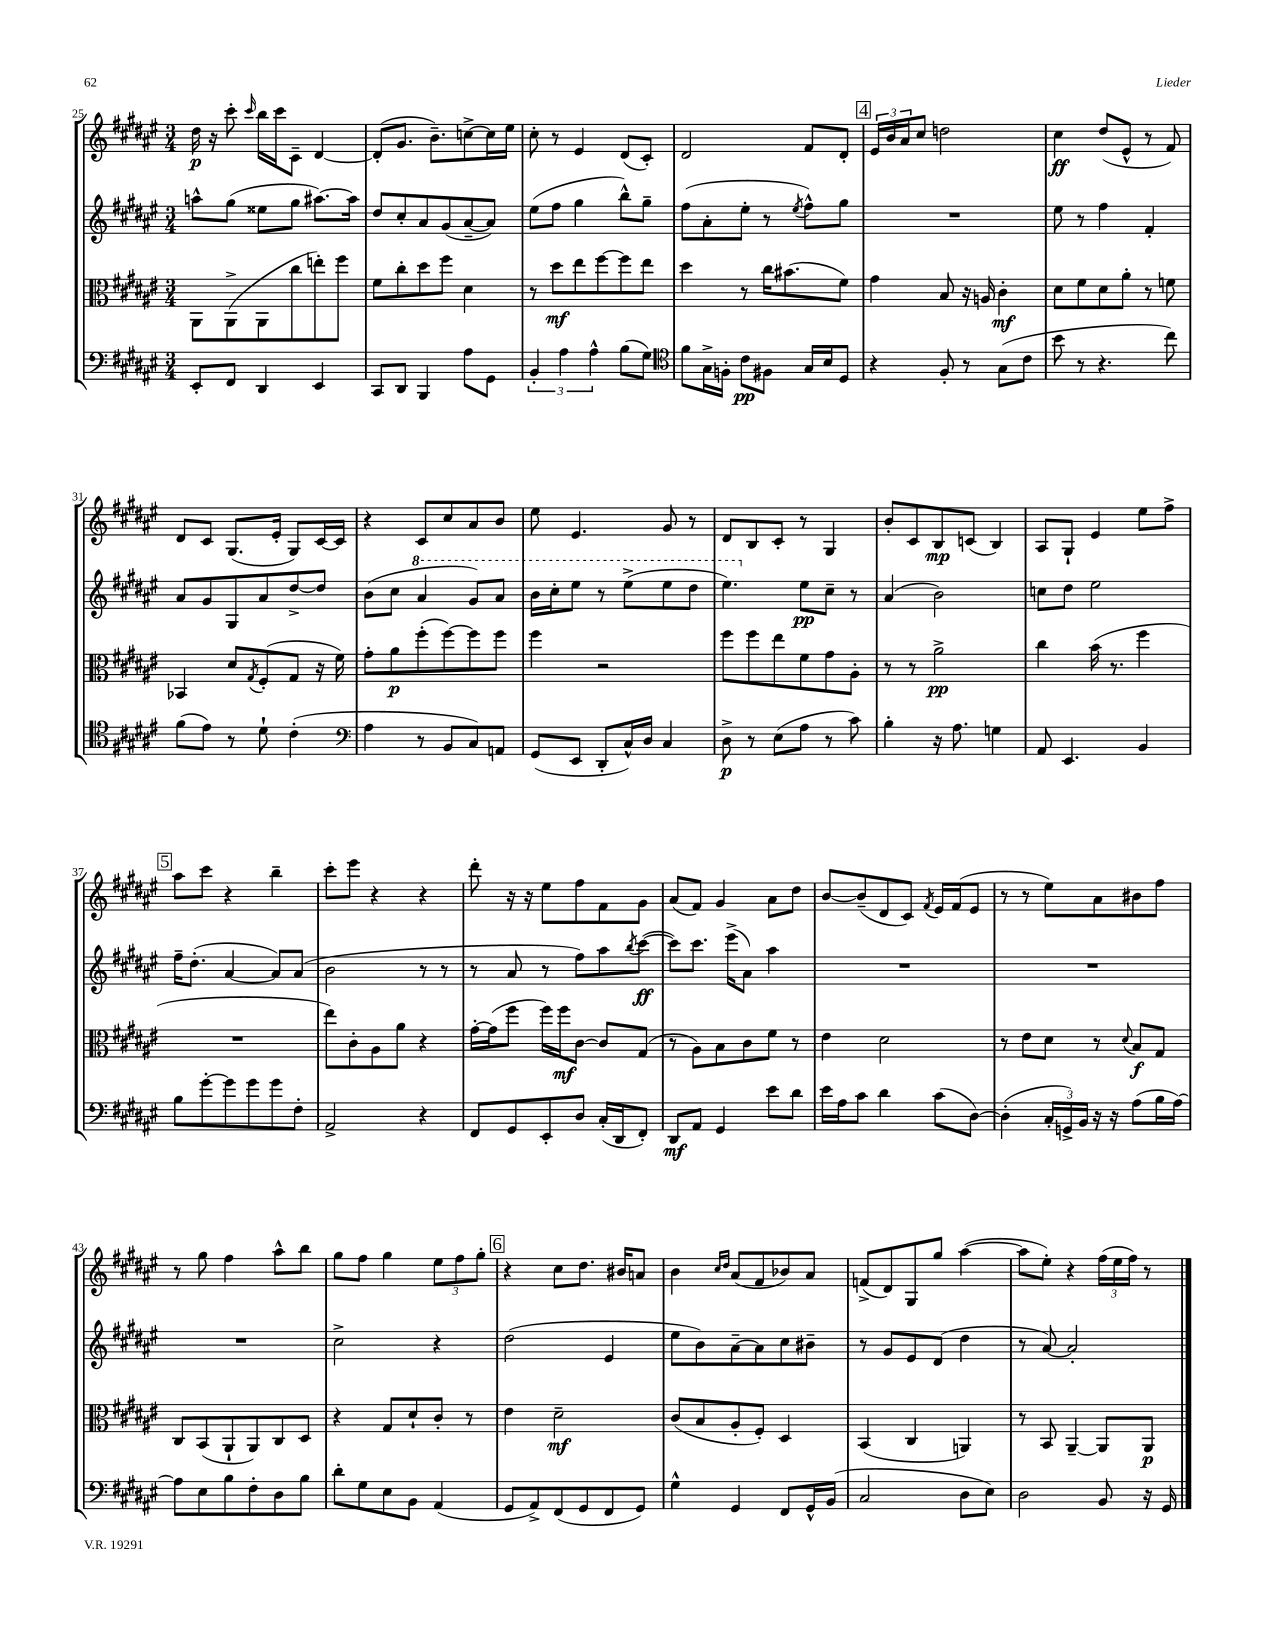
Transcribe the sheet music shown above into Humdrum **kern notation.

**kern	**dynam	**kern	**dynam	**kern	**dynam	**kern	**dynam
*part4	*part4	*part3	*part3	*part2	*part2	*part1	*part1
*staff4	*staff4	*staff3	*staff3	*staff2	*staff2	*staff1	*staff1
*clefF4	*	*clefC3	*	*clefG2	*	*clefG2	*
*k[f#c#g#d#a#e#]	*	*k[f#c#g#d#a#e#]	*	*k[f#c#g#d#a#e#]	*	*k[f#c#g#d#a#e#]	*
*M3/4	*	*M3/4	*	*M3/4	*	*M3/4	*
=25	=25	=25	=25	=25	=25	=25	=25
8EE#'/L	.	8AA#\L	.	8aan^^\L	.	16dd#\	p
.	.	.	.	.	.	16r	.
8FF#/J	.	(8AA#^\	.	(8gg#\J	.	8ccc#'\	.
.	.	.	.	.	.	16qqccc#/	.
4DD#/	.	8AA#\	.	8ee##X\L	.	16bb\LL	.
.	.	.	.	.	.	16ccc#\J	.
.	.	8cc#\	.	8gg#\J	.	8c#~\J	.
4EE#/	.	8een'\)	.	[8.aa#X\L)	.	[4d#/	.
.	.	8ff#\J	.	.	.	.	.
.	.	.	.	16aa#\Jk]	.	.	.
=26	=26	=26	=26	=26	=26	=26	=26
8CC#/L	.	8f#\L	.	8dd#/L	.	(8d#'/L]	.
8DD#/J	.	8cc#'\	.	8cc#'/	.	8.g#/J	.
4BBB/	.	8dd#\	.	8a#/	.	.	.
.	.	.	.	.	.	8.b~\L)	.
.	.	8ff#\J	.	(8g#/	.	.	.
8A#\L	.	4d#\	.	[8a#~/	.	[8ccn^\	.
8GG#\J	.	.	.	8a#/J])	.	16cc\L]	.
.	.	.	.	.	.	16ee#\JJ	.
=27	=27	=27	=27	=27	=27	=27	=27
6BB'/	.	8r	.	(8ee#\L	.	8cc#'\	.
.	.	8dd#\L	mf	8ff#\J	.	8r	.
6A#\	.	.	.	.	.	.	.
.	.	8ee#\	.	4gg#\	.	4e#/	.
6A#^^\	.	.	.	.	.	.	.
.	.	[8ff#\	.	.	.	.	.
(8B\L	.	8ff#\]	.	8bb^^\L)	.	(8d#/L	.
8G#\J)	.	8ee#\J	.	8gg#~\J	.	8c#'/J)	.
=28	=28	=28	=28	=28	=28	=28	=28
*clefC4	*	*	*	*	*	*	*
8f#\L	.	4dd#\	.	(8ff#\L	.	2d#/	.
16G#^\L	.	.	.	8a#'\	.	.	.
16Fn'\JJ	.	.	.	.	.	.	.
8c#\L	pp	8r	.	8ee#'\J	.	.	.
8F#X\J	.	16cc#\KL	.	8r	.	.	.
.	.	(8.b#X\	.	.	.	.	.
.	.	.	.	8qee#/	.	.	.
16G#/LL	.	.	.	8ff#^^\L)	.	8f#/L	.
16B/J	.	.	.	.	.	.	.
8D#/J	.	8f#\J)	.	8gg#\J	.	8d#'/J	.
!!LO:REH:place=s1:t=4
=29	=29	=29	=29	=29	=29	=29	=29
4r	.	4g#\	.	2.r	.	24e#/LL	.
.	.	.	.	.	.	24b/	.
.	.	.	.	.	.	24a#/J	.
.	.	.	.	.	.	8cc#/J	.
8F#'/	.	8B/	.	.	.	2ddn\	.
8r	.	16r	.	.	.	.	.
.	.	16An/	.	.	.	.	.
(8G#\L	.	4c#'\	mf	.	.	.	.
8c#\J	.	.	.	.	.	.	.
=30	=30	=30	=30	=30	=30	=30	=30
8b\	.	8d#\L	.	8ee#\	.	4cc#\	ff
8r	.	8f#\	.	8r	.	.	.
4.r	.	8d#\	.	4ff#\	.	(8dd#/L	.
.	.	8a#'\J	.	.	.	8e#^^/J	.
.	.	8r	.	4f#'/	.	8r	.
8cc#\)	.	8fn\	.	.	.	8f#/)	.
!!LO:LB:g=z
=31	=31	=31	=31	=31	=31	=31	=31
(8f#\L	.	4BB-X/	.	8a#/L	.	8d#/L	.
8e#\J)	.	.	.	8g#/	.	8c#/J	.
8r	.	8d#/L	.	8G#/	.	(8.G#/L	.
.	.	8qG#/	.	.	.	.	.
8d#`\	.	(8F#'/	.	8a#/	.	.	.
.	.	.	.	.	.	16e#'/Jk	.
(4c#'\	.	8G#/J	.	[8dd#^/	.	8G#/L)	.
.	.	16r	.	8dd#/J]	.	[16c#/L	.
.	.	16f#\)	.	.	.	16c#/JJ]	.
=32	=32	=32	=32	=32	=32	=32	=32
*clefF4	*	*	*	*	*	*	*
4A#\	.	8g#'\L	.	(8b\L	.	4r	.
.	.	8a#\	p	8cc#\J	.	.	.
*	*	*	*	*8va	*	*	*
8r	.	(8ff#'\	.	4aa#/	.	8c#/L	.
8BB/L	.	[8ff#\)	.	.	.	8cc#/	.
8C#/)	.	8ff#\]	.	8gg#/L)	.	8a#/	.
8AAn/J	.	8ff#\J	.	8aa#/J	.	8b/J	.
=33	=33	=33	=33	=33	=33	=33	=33
(8GG#/L	.	4ff#\	.	16bb\LL	.	8ee#\	.
.	.	.	.	16ccc#'\J	.	.	.
8EE#/J	.	.	.	8eee#\J	.	4.e#/	.
8DD#'/L	.	2r	.	8r	.	.	.
16C#^^/L)	.	.	.	(8eee#^\L	.	.	.
16D#/JJ	.	.	.	.	.	.	.
4C#/	.	.	.	8eee#\	.	8g#/	.
.	.	.	.	8ddd#\J	.	8r	.
=34	=34	=34	=34	=34	=34	=34	=34
8D#^\	p	8ff#\L	.	4.eee#\)	.	8d#/L	.
8r	.	8ff#\	.	.	.	8B/	.
(8E#\L	.	8ee#\	.	.	.	8c#'/J	.
*	*	*	*	*X8va	*	*	*
8A#\J	.	8f#\	.	8ee#\L	pp	8r	.
8r	.	8g#\	.	8cc#~\J	.	4G#/	.
8c#\)	.	8A#'\J	.	8r	.	.	.
=35	=35	=35	=35	=35	=35	=35	=35
4B'\	.	8r	.	(4a#/	.	8b'/L	.
.	.	8r	.	.	.	8c#/	.
16r	.	2a#^\	pp	2b\)	.	8B/	mp
8.A#\	.	.	.	.	.	.	.
.	.	.	.	.	.	(8cn/J	.
4Gn\	.	.	.	.	.	4B/)	.
=36	=36	=36	=36	=36	=36	=36	=36
8AA#/	.	4cc#\	.	8ccn\L	.	8A#/L	.
4.EE#/	.	.	.	8dd#\J	.	8G#`/J	.
.	.	(16b\	.	2ee#\	.	4e#/	.
.	.	8.r	.	.	.	.	.
4BB/	.	4ff#\	.	.	.	8ee#\L	.
.	.	.	.	.	.	8ff#^\J	.
!!LO:LB:g=z
!!LO:REH:place=s1:t=5
=37	=37	=37	=37	=37	=37	=37	=37
8B\L	.	2.r	.	16ff#~\KL	.	8aa#\L	.
.	.	.	.	(8.dd#'\J	.	.	.
[8g#'\	.	.	.	.	.	8ccc#\J	.
8g#\]	.	.	.	[4a#/	.	4r	.
8g#\	.	.	.	.	.	.	.
8g#\	.	.	.	8a#/L])	.	4bb~\	.
8F#'\J	.	.	.	(8a#/J	.	.	.
=38	=38	=38	=38	=38	=38	=38	=38
2AA#^/	.	8ee#\L)	.	2b\	.	8ccc#'\L	.
.	.	8c#'\	.	.	.	8eee#\J	.
.	.	8A#\	.	.	.	4r	.
.	.	8a#\J	.	.	.	.	.
4r	.	4r	.	8r	.	4r	.
.	.	.	.	8r	.	.	.
=39	=39	=39	=39	=39	=39	=39	=39
8FF#/L	.	[16g#'\LL	.	8r	.	8ddd#'\	.
.	.	(16g#\J]	.	.	.	.	.
8GG#/	.	8ff#\J	.	8a#/	.	16r	.
.	.	.	.	.	.	16r	.
8EE#'/	.	16ff#\LL)	.	8r	.	8ee#\L	.
.	.	16ff#\J	mf	.	.	.	.
8D#/J	.	[8c#\J	.	8ff#\L)	.	8ff#\	.
(16C#'/LL	.	8c#/L]	.	8aa#\	.	8f#\	.
16DD#/J	.	.	.	.	.	.	.
.	.	.	.	8qbb/	.	.	.
8FF#'/J)	.	(8G#/J	.	([8ccc#\J	ff	8g#\J	.
=40	=40	=40	=40	=40	=40	=40	=40
8DD#/L	mf	8r	.	8ccc#\L])	.	(8a#/L	.
8AA#/J	.	8A#\L)	.	8.ccc#\J	.	8f#/J)	.
4GG#/	.	8B\	.	.	.	4g#/	.
.	.	.	.	(16eee#^\KL	.	.	.
.	.	8c#\	.	8a#\J)	.	.	.
8e#\L	.	8f#\J	.	4aa#\	.	8a#\L	.
8d#\J	.	8r	.	.	.	8dd#\J	.
=41	=41	=41	=41	=41	=41	=41	=41
16e#\LL	.	4e#\	.	2.r	.	[8b/L	.
16A#\J	.	.	.	.	.	.	.
8c#\J	.	.	.	.	.	(8b~/]	.
4d#\	.	2d#\	.	.	.	8d#/	.
.	.	.	.	.	.	8c#/J)	.
.	.	.	.	.	.	8qf#/	.
(8c#\L	.	.	.	.	.	16e#/LL	.
.	.	.	.	.	.	(16f#/J	.
[8D#\J)	.	.	.	.	.	8e#/J	.
=42	=42	=42	=42	=42	=42	=42	=42
(4D#'\]	.	8r	.	2.r	.	8r	.
.	.	8e#\L	.	.	.	8r	.
24C#'/LL	.	8d#\J	.	.	.	8ee#\L)	.
24GGn^/)	.	.	.	.	.	.	.
24BB/JJ	.	.	.	.	.	.	.
16r	.	8r	.	.	.	8a#\	.
16r	.	.	.	.	.	.	.
.	.	8qqd#/	.	.	.	.	.
(8A#\L	.	8B/L	f	.	.	8b#X\	.
16B\L	.	8G#/J	.	.	.	8ff#\J	.
[16A#\JJ)	.	.	.	.	.	.	.
!!LO:LB:g=z
=43	=43	=43	=43	=43	=43	=43	=43
8A#\L]	.	8C#/L	.	2.r	.	8r	.
8E#\	.	(8BB/	.	.	.	8gg#\	.
8B\	.	8AA#`/	.	.	.	4ff#\	.
8F#'\	.	8AA#/)	.	.	.	.	.
8D#\	.	8C#/	.	.	.	8aa#^^\L	.
8B\J	.	8D#/J	.	.	.	8bb\J	.
=44	=44	=44	=44	=44	=44	=44	=44
8d#'\L	.	4r	.	2cc#^\	.	8gg#\L	.
8G#\	.	.	.	.	.	8ff#\J	.
8E#\	.	8G#/L	.	.	.	4gg#\	.
8BB\J	.	8d#`/	.	.	.	.	.
(4AA#/	.	8c#'/J	.	4r	.	12ee#\L	.
.	.	.	.	.	.	12ff#\	.
.	.	8r	.	.	.	.	.
.	.	.	.	.	.	12gg#'\J	.
!!LO:REH:place=s1:t=6
=45	=45	=45	=45	=45	=45	=45	=45
8GG#/L	.	4e#\	.	(2dd#\	.	4r	.
8AA#^/)	.	.	.	.	.	.	.
(8FF#/	.	2d#~\	mf	.	.	8cc#\L	.
8GG#/	.	.	.	.	.	8.dd#\J	.
8FF#/	.	.	.	4e#/	.	.	.
.	.	.	.	.	.	16b#X/KL	.
8GG#/J)	.	.	.	.	.	8an/J	.
=46	=46	=46	=46	=46	=46	=46	=46
4G#^^\	.	(8c#/L	.	8ee#\L	.	4b\	.
.	.	8B/	.	8b\)	.	.	.
.	.	.	.	.	.	16qqcc#/LL	.
.	.	.	.	.	.	16qqdd#/JJ	.
4GG#/	.	8A#'/	.	[8a#~\	.	(8a#/L	.
.	.	8F#'/J)	.	8a#\]	.	8f#/	.
8FF#/L	.	4D#/	.	8cc#\	.	8b-X/)	.
16GG#^^/L	.	.	.	8b#X~\J	.	8a#/J	.
(16BB/JJ	.	.	.	.	.	.	.
=47	=47	=47	=47	=47	=47	=47	=47
2C#/	.	(4BB/	.	8r	.	(8fn^/L	.
.	.	.	.	8g#/L	.	8d#/)	.
.	.	4C#/	.	8e#/	.	8G#/	.
.	.	.	.	(8d#/J	.	8gg#/J	.
8D#\L	.	4AAn/)	.	4dd#\	.	([4aa#\	.
8E#\J)	.	.	.	.	.	.	.
=48	=48	=48	=48	=48	=48	=48	=48
2D#\	.	8r	.	8r	.	8aa#\L]	.
.	.	8BB/	.	[8a#/)	.	8ee#'\J)	.
.	.	[4AA#~/	.	2a#'/]	.	4r	.
8BB/	.	8AA#/L]	.	.	.	(24ff#\LL	.
.	.	.	.	.	.	24ee#\	.
.	.	.	.	.	.	24ff#\JJ)	.
16r	.	8AA#/J	p	.	.	8r	.
16GG#/	.	.	.	.	.	.	.
==	==	==	==	==	==	==	==
*-	*-	*-	*-	*-	*-	*-	*-
